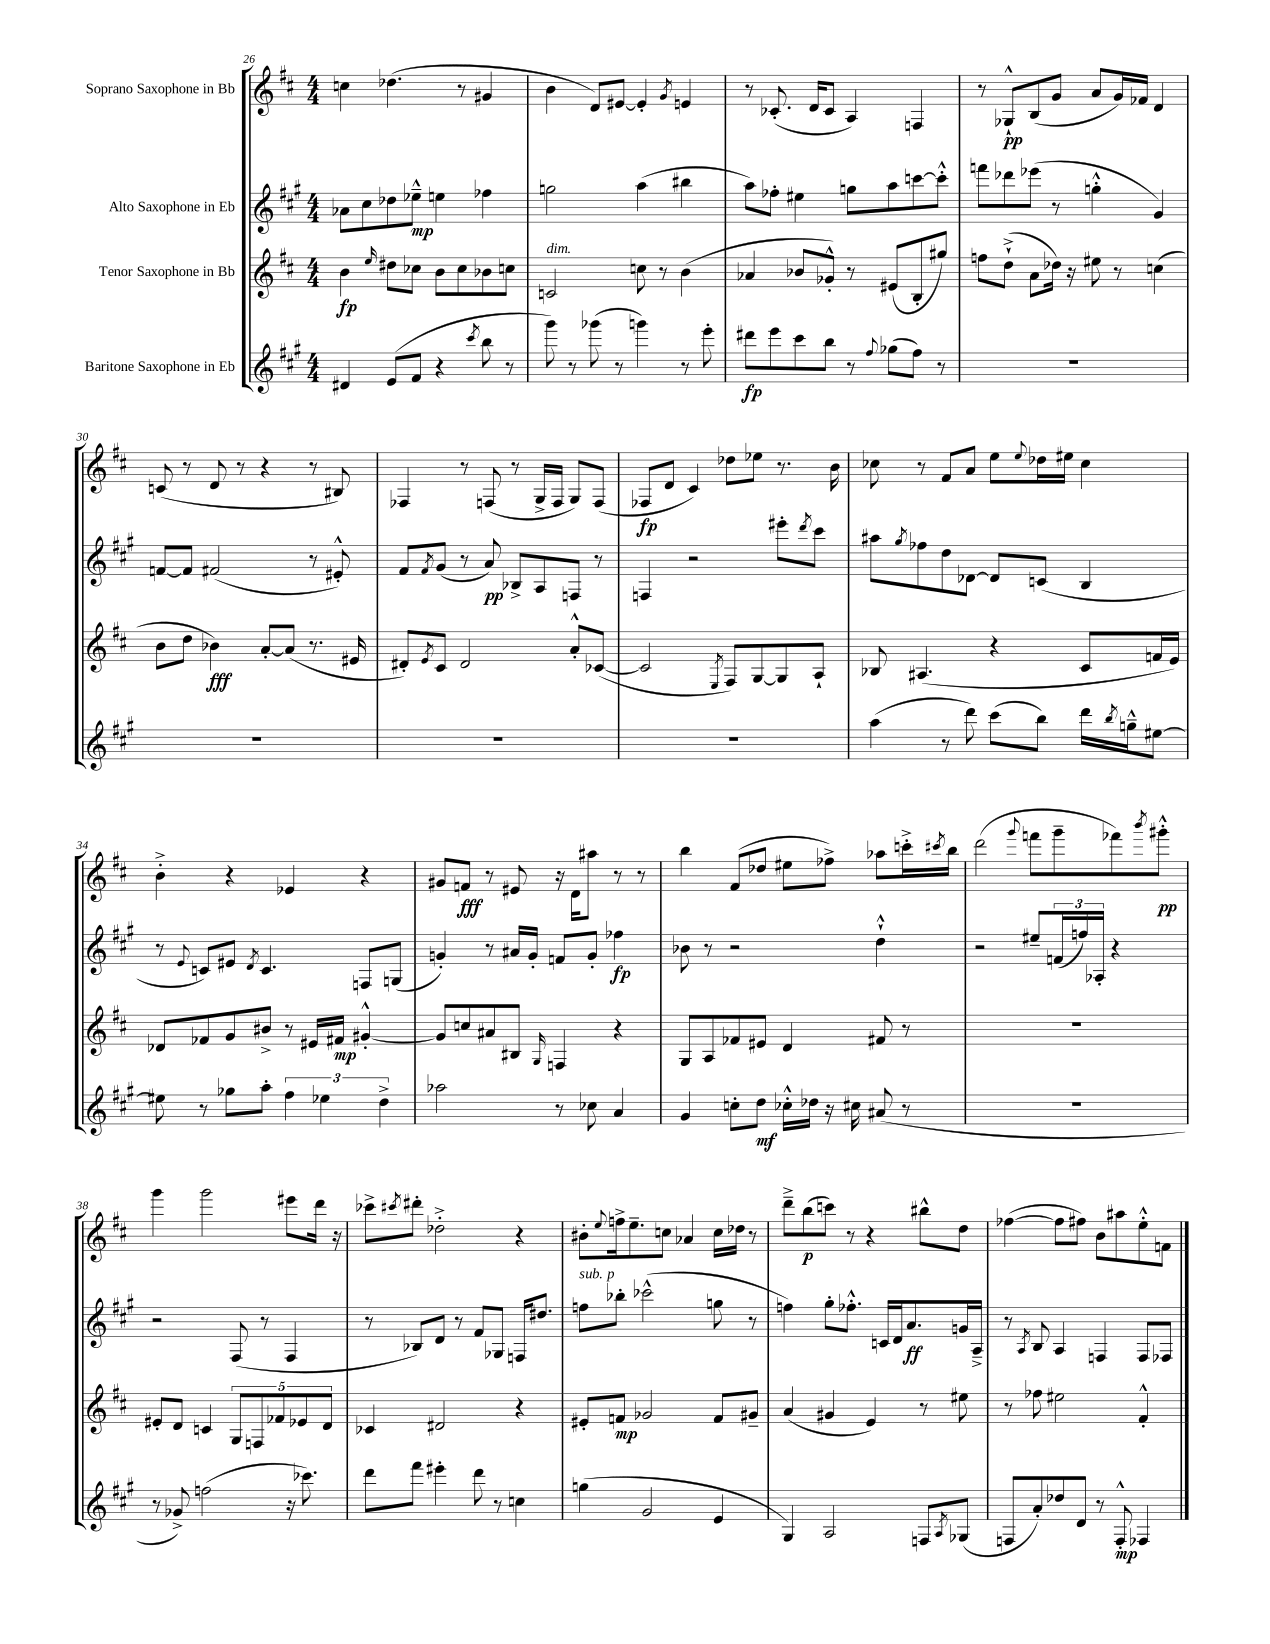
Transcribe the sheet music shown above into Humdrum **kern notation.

**kern	**kern	**kern	**kern
*staff4	*staff3	*staff2	*staff1
*clefG2	*clefG2	*clefG2	*clefG2
*k[f#c#g#]	*k[f#c#]	*k[f#c#g#]	*k[f#c#]
*M4/4	*M4/4	*M4/4	*M4/4
4d#	4b	8a-	4cc
.	.	8cc#	.
.	16qqee	.	.
(8e	8dd#	8dd-	(4.dd-
8f#	8cc-	8ee-~^^	.
4r	8b	4ee	.
.	8cc-	.	8r
8qccc#	.	.	.
8bb	8b-	4ff-	4g#
8r	8cc	.	.
=	=	=	=
8ggg#)	2c	2gg	4b
8r	.	.	.
(8ggg-	.	.	8d)
8r	.	.	[8e#
4ggg)	8cc	(4aa	4e#']
.	8r	.	.
.	.	.	8qg
8r	(4b	4bb#	4e
8eee'	.	.	.
=	=	=	=
8ddd#	4a-	8aa)	8r
8eee	.	8ff-'	(8.c-'
8ccc#	8b-	4ee#	.
.	.	.	16d
8bb	8g-'^^)	.	8c-
8r	8r	8gg	4A)
8qqff#	.	.	.
(8gg-	(8e#	8aa	.
8ff#)	8B'	[8ccc	4F
8r	8gg#)	8ccc'^^]	.
=	=	=	=
1r	8ff	8fff	8r
.	(8dd`^	8ddd-	8G-`^^
.	8a	(8eee-	(8B
.	16dd-)	8r	8g
.	16r	.	.
.	8ee#	4gg'^^	8a
.	8r	.	16g)
.	.	.	16f-
.	(4cc	4g#)	4d
=	=	=	=
1r	8b	[8f	(8c
.	8dd	8f]	8r
.	4b-)	(2f#	8d
.	.	.	8r
.	[8a'	.	4r
.	(8a]	.	.
.	8.r	8r	8r
.	.	8e#'^^)	8B#)
.	16e#	.	.
=	=	=	=
1r	8d#')	8f#	4F-
.	8qe	8qf#	.
.	8c#	(8g#	.
.	2d#	8r	8r
.	.	8a)	(8F
.	.	8B-^	8r
.	.	8A	16G^
.	.	.	16F
.	8a'^^	8F	8G)
.	([8c-	8r	(8F
=	=	=	=
1r	2c-]	4F	8F-
.	.	.	8d
.	.	2r	4c#)
.	8qE	.	.
.	8F#)	.	8dd-
.	[8G	.	8ee-
.	8G]	8eee#'	8.r
.	.	8qddd	.
.	8A`	8ccc#	.
.	.	.	16b
=	=	=	=
(4aa	8B-	8aa#	8cc-
.	.	8qgg#	.
.	(4.A#	8ff-	8r
8r	.	8dd	8f#
8ddd)	.	[8d-	8a
(8ccc#	4r	8d-]	8ee
.	.	.	8qqee
8bb)	.	(8c	16dd-
.	.	.	16ee#
16ddd	8c#	4B	4cc-
8qbb	.	.	.
16gg~^^	.	.	.
[8ee#	16f	.	.
.	16e)	.	.
=	=	=	=
8ee#]	8d-	8r	4b'^
.	.	8qqe	.
8r	8f-	8c)	.
8gg-	8g	8e#	4r
.	.	8qd	.
8aa'	8b#^	4.c	.
6ff#	8r	.	4e-
.	16e#	.	.
6ee-	.	.	.
.	16f#	.	.
.	[4g#'^^	8F	4r
6dd^	.	.	.
.	.	(8G	.
=	=	=	=
2aa-	8g#]	4g')	8g#
.	8cc	.	8f
.	8a#	8r	8r
.	8B#	16a#	8e#
.	.	16g'	.
.	16qqG	.	.
8r	4F	8f	16r
.	.	.	16d
8cc-	.	8g'	8aa#
4a	4r	4ff-	8r
.	.	.	8r
=	=	=	=
4g#	8G	8b-	4bb
.	8A	8r	.
8cc'	8f-	2r	(8f#
8dd	8e#	.	8dd-
16cc-'^^	4d	.	8ee#
16dd-	.	.	.
16r	.	.	8ff-^)
16cc#	.	.	.
(8a#	8f#	4dd`^^	8aa-
8r	8r	.	16ccc'^
.	.	.	8qccc#
.	.	.	16bb
=	=	=	=
1r	1r	2r	(2ddd
.	.	.	8qqggg
.	.	8ee#~	8fff
.	.	(24f	8ggg~
.	.	24ff)	.
.	.	24A-'	.
.	.	4r	8fff-)
.	.	.	8qbbb
.	.	.	8ggg#'^^
=	=	=	=
8r	8e#'	2r	4ggg
8g-^)	8d	.	.
(2ff	4c	.	2ggg
.	10G	(8F#	.
.	10F	.	.
.	.	8r	.
.	10f-	.	.
16r	.	4F#	8eee#
.	10e-	.	.
8.ccc-)	.	.	.
.	.	.	16ddd
.	10d	.	.
.	.	.	16r
=	=	=	=
8ddd	4c-	8r	8ccc-^
.	.	.	8qccc#
8fff#	.	8B-)	8ddd#'
4eee#'	2d#	8d	2dd-'^
.	.	8r	.
8ddd	.	8f#	.
8r	.	8G-	.
4cc	4r	16F	4r
.	.	8.dd#	.
=	=	=	=
(4gg	8e#'	8ff	8b#'
.	.	.	8qqee
.	8f	8bb-'	16ff^
.	.	.	8.ee~
2g#	2g-	(2ccc-^^	.
.	.	.	8cc
.	.	.	4a-
4e	8f	8gg	16cc
.	.	.	16dd-
.	8g#~	8r	8r
=	=	=	=
4G#)	(4a	4ff)	8ddd~^
.	.	.	(8bb
2A	4g#	8gg#'	8ccc)
.	.	8.ff-'^^	8r
.	4e)	.	4r
.	.	16c	.
.	.	16d	.
.	.	8.a	.
8F	8r	.	8bb#^^
8qA	.	.	.
(8G-	8ee#	16g	8dd
.	.	16A~^	.
=	=	=	=
8F	8r	8r	([4ff-
.	.	8qA	.
8a')	8ff-	8B	.
8dd-	2ee#	4A	8ff-]
8d	.	.	8ff#)
8r	.	4F	8b
8F'^^	.	.	8aa#
4F-	4f#'^^	8F	8ee'^^
.	.	8F-	8f
==	==	==	==
*-	*-	*-	*-
